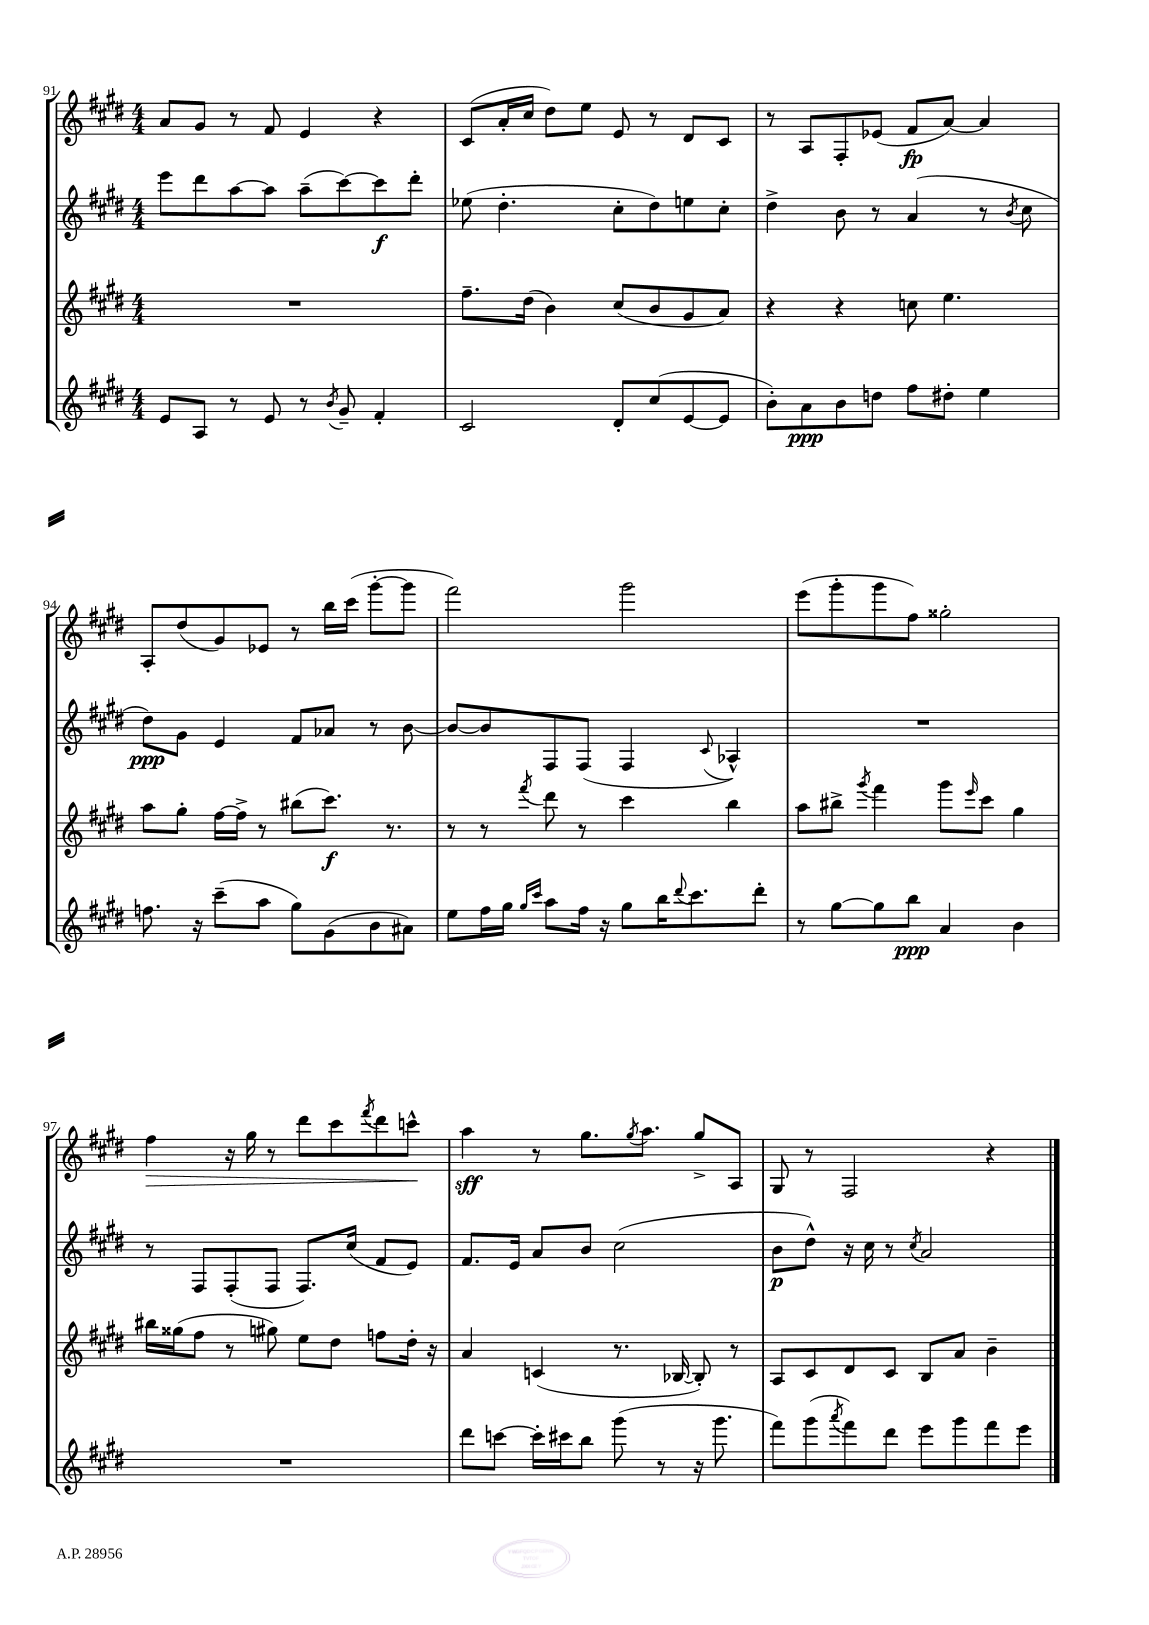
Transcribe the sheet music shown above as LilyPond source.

<<
\new StaffGroup <<
\new Staff = "s0" {
    \clef treble \key e \major \numericTimeSignature \time 4/4
    a'8 gis'8 r8 fis'8 e'4 r4 |
    cis'8( a'16-. cis''16 dis''8) e''8 e'8 r8 dis'8 cis'8 |
    r8 a8 fis8-. ees'8( fis'8\fp a'8~) a'4 |
    a8-. dis''8( gis'8) ees'8 r8 b''16 cis'''16( gis'''8~-. gis'''8 |
    fis'''2) gis'''2 |
    e'''8( gis'''8-. gis'''8 fis''8) gisis''2-. |
    fis''4\> r16 gis''16 r8 dis'''8 cis'''8 \acciaccatura { fis'''8 } dis'''8 c'''8-^\! |
    a''4\sff r8 gis''8. \acciaccatura { gis''8 } a''8. gis''8-> a8 |
    gis8 r8 fis2 r4 \bar "|." |
}
\new Staff = "s1" {
    \clef treble \key e \major \numericTimeSignature \time 4/4
    e'''8 dis'''8 a''8~ a''8 a''8--( cis'''8~) cis'''8\f dis'''8-. |
    ees''8( dis''4.-. cis''8-. dis''8) e''8 cis''8-. |
    dis''4-> b'8 r8 a'4( r8 \acciaccatura { b'8 } cis''8 |
    dis''8\ppp) gis'8 e'4 fis'8 aes'8 r8 b'8~ |
    b'8~ b'8 fis8 fis8( fis4 \appoggiatura { cis'8 } aes4-^) |
    R1 |
    r8 fis8 fis8-.( fis8 fis8.) cis''16( fis'8 e'8) |
    fis'8. e'16 a'8 b'8 cis''2( |
    b'8\p dis''8-^) r16 cis''16 r8 \acciaccatura { cis''8 } a'2 \bar "|." |
}
\new Staff = "s2" {
    \clef treble \key e \major \numericTimeSignature \time 4/4
    R1 |
    fis''8.-- dis''16( b'4) cis''8( b'8 gis'8 a'8) |
    r4 r4 c''8 e''4. |
    a''8 gis''8-. fis''16~ fis''16-> r8 bis''8( cis'''8.\f) r8. |
    r8 r8 \acciaccatura { fis'''8 } dis'''8 r8 cis'''4 b''4 |
    a''8 bis''8-> \acciaccatura { gis'''8 } fis'''4 gis'''8 \grace { e'''16 } cis'''8 gis''4 |
    bis''16 gisis''16( fis''8 r8 gis''8) e''8 dis''8 f''8 dis''16-. r16 |
    a'4 c'4( r8. bes16~ bes8-.) r8 |
    a8 cis'8 dis'8 cis'8 b8 a'8 b'4-- \bar "|." |
}
\new Staff = "s3" {
    \clef treble \key e \major \numericTimeSignature \time 4/4
    e'8 a8 r8 e'8 r8 \acciaccatura { b'8 } gis'8-- fis'4-. |
    cis'2 dis'8-. cis''8( e'8~ e'8 |
    b'8-.) a'8\ppp b'8 d''8 fis''8 dis''8-. e''4 |
    f''8. r16 cis'''8--( a''8 gis''8) gis'8( b'8 ais'8) |
    e''8 fis''16 gis''16 \grace { gis''16 cis'''16 } a''8 fis''16 r16 gis''8 b''16 \appoggiatura { dis'''8 } cis'''8. dis'''8-. |
    r8 gis''8~ gis''8 b''8\ppp a'4 b'4 |
    R1 |
    dis'''8 c'''8~ c'''16-. cis'''16 b''8 gis'''8( r8 r16 gis'''8. |
    fis'''8) gis'''8( \acciaccatura { a'''8 } fis'''8) dis'''8 e'''8 gis'''8 fis'''8 e'''8 \bar "|." |
}
>>
>>
\layout { \context { \Score currentBarNumber = #91 } }
